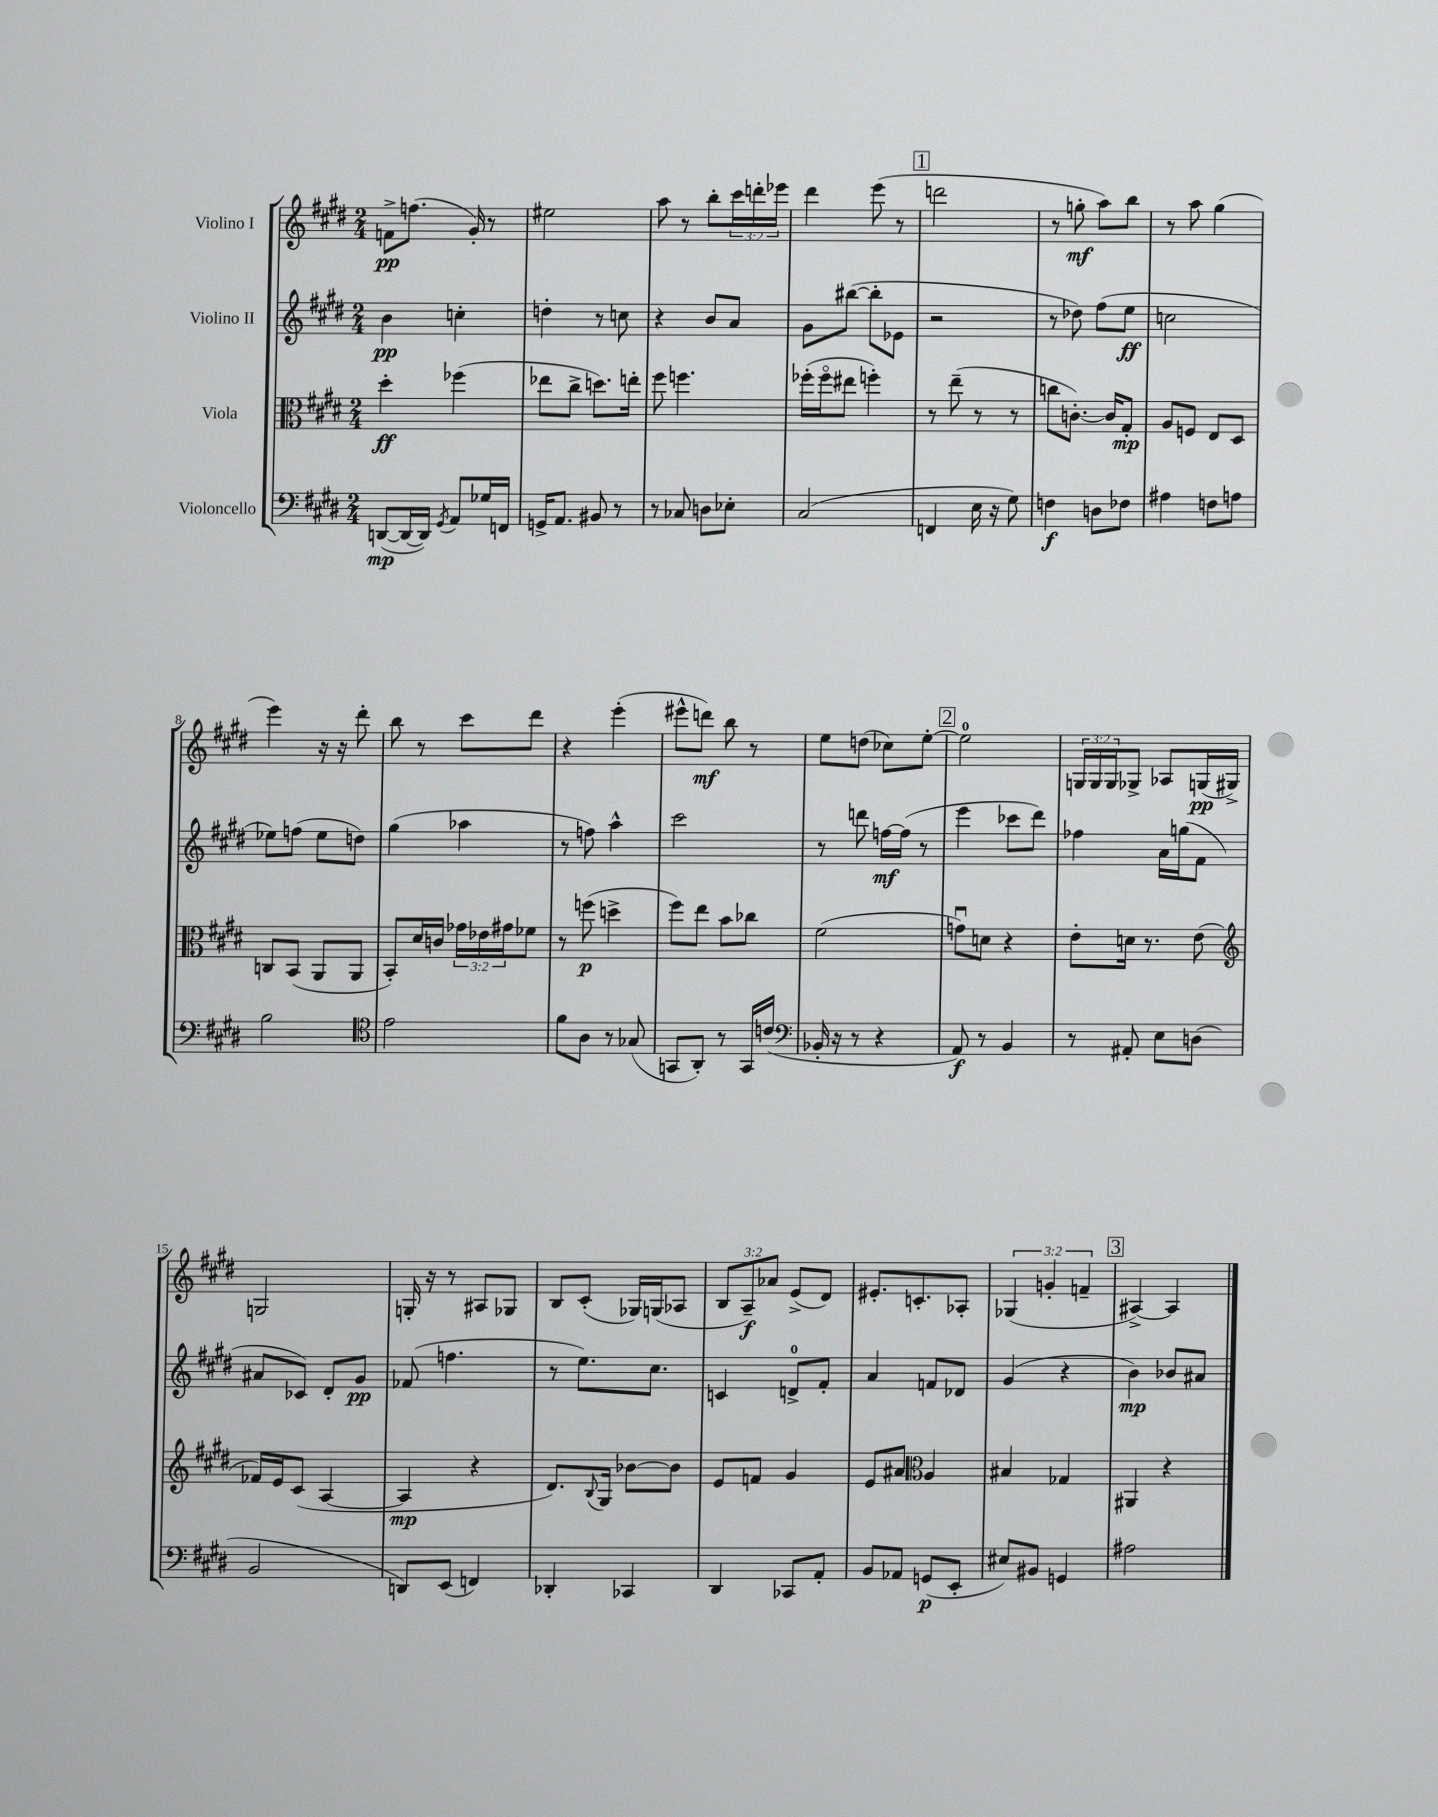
<<
\new StaffGroup <<
\new Staff = "s0" \with { instrumentName = "Violino I" } {
    \clef treble \key e \major \numericTimeSignature \time 2/4 \override Staff.TupletNumber.text = #tuplet-number::calc-fraction-text
    f'8->\pp f''8.( gis'16-.) r8 |
    eis''2 |
    a''8 r8 b''8-. \tuplet 3/2 { cis'''16 d'''16-. ees'''16 } |
    dis'''4 e'''8( r8 |
    \mark \markup { \box "1" } d'''2 |
    r8 g''8-.\mf a''8) b''8 |
    r8 a''8 gis''4( |
    e'''4) r16 r16 dis'''8-. |
    b''8 r8 cis'''8 dis'''8 |
    r4 e'''4-.( |
    eis'''8-^ d'''8\mf) b''8 r8 |
    e''8 d''8( ces''8) e''8~-. |
    \mark \markup { \box "2" } e''2-0 |
    \tuplet 3/2 { g16 g16 g16 } ges8-> aes8 g16\pp( gis16->) |
    g2 |
    g16-. r16 r8 ais8 ges8 |
    b8 cis'8-.( ges16) g16( aes8 |
    \tuplet 3/2 { b8 a8--\f) aes'8 } e'8->( dis'8) |
    eis'8.-. c'8.-. aes8-. |
    \tuplet 3/2 { ges4( g'4-. f'4-- } |
    \mark \markup { \box "3" } ais4~->) ais4 \bar "|." |
}
\new Staff = "s1" \with { instrumentName = "Violino II" } {
    \clef treble \key e \major \numericTimeSignature \time 2/4
    b'4\pp c''4-. |
    d''4-. r8 c''8 |
    r4 b'8 a'8 |
    gis'8 bis''8~( bis''8-. ees'8 |
    \mark \markup { \box "1" } r2 |
    r8 des''8) fis''8( e''8\ff |
    c''2 |
    ees''8) f''8( ees''8 d''8) |
    gis''4( aes''4 |
    r8 f''8) a''4-^ |
    cis'''2 |
    r8 d'''8 f''16~\mf f''16( r8 |
    \mark \markup { \box "2" } e'''4 ces'''8 dis'''8) |
    fes''4 a'16 g''16( fis'8 |
    ais'8 ces'8) dis'8-. gis'8\pp |
    fes'8( f''4. |
    r8 e''8.) cis''8. |
    c'4 d'8-0-> fis'8-. |
    a'4 f'8 des'8 |
    gis'4( r4 |
    \mark \markup { \box "3" } b'4\mp) bes'8 ais'8 \bar "|." |
}
\new Staff = "s2" \with { instrumentName = "Viola" } {
    \clef alto \key e \major \numericTimeSignature \time 2/4 \override Staff.TupletNumber.text = #tuplet-number::calc-fraction-text
    dis''4-.\ff fes''4( |
    ees''8 cis''8-> d''8.) e''16-. |
    fis''8 f''4. |
    fes''16-.( fes''16\flageolet eis''8 f''4-.) |
    \mark \markup { \box "1" } r8 e''8--( r8 r8 |
    c''8 c'8.~-.) c'16 gis8-.\mp |
    a8 f8 e8 dis8 |
    c8 b,8( a,8 a,8 |
    b,8-.) dis'16 c'16 \tuplet 3/2 { ges'16 ees'16 gis'16 } fes'8 |
    r8 f''8\p( d''4-> |
    fis''8) e''8 b'8 ces''8 |
    fis'2( |
    \mark \markup { \box "2" } g'8\downbow) d'8 r4 |
    e'8-. d'16 r8. e'8( |
    \clef treble fes'16) e'16 cis'8( a4~ |
    a4\mp r4 |
    dis'8.) \appoggiatura { b8 } gis16 bes'8~ bes'8 |
    e'8 f'8 gis'4 |
    e'8 ais'8 \clef alto a4 |
    bis4 ges4 |
    \mark \markup { \box "3" } ais,4 r4 \bar "|." |
}
\new Staff = "s3" \with { instrumentName = "Violoncello" } {
    \clef bass \key e \major \numericTimeSignature \time 2/4
    d,8~\mp( d,16~ d,16) \acciaccatura { gis,8 } a,8 ges16 f,16 |
    g,16-> a,8. bis,8 r8 |
    r8 ces8 d8 ees8-. |
    cis2( |
    \mark \markup { \box "1" } f,4 e16 r16 gis8) |
    f4\f d8 fes8 |
    ais4 f8 a8 |
    b2 |
    \clef tenor e'2 |
    fis'8 a8 r8 ges8( |
    g,8 a,8-.) r8 g,16 c'16( |
    \clef bass bes,16-. r16 r8 r4 |
    \mark \markup { \box "2" } a,8\f) r8 b,4 |
    r8 ais,8-. e8 d8( |
    b,2 |
    d,8) e,8( f,4) |
    des,4-. ces,4 |
    dis,4 ces,8 a,8-. |
    b,8 aes,8 g,8\p( e,8-. |
    eis8) bis,8 g,4 |
    \mark \markup { \box "3" } ais2 \bar "|." |
}
>>
>>
